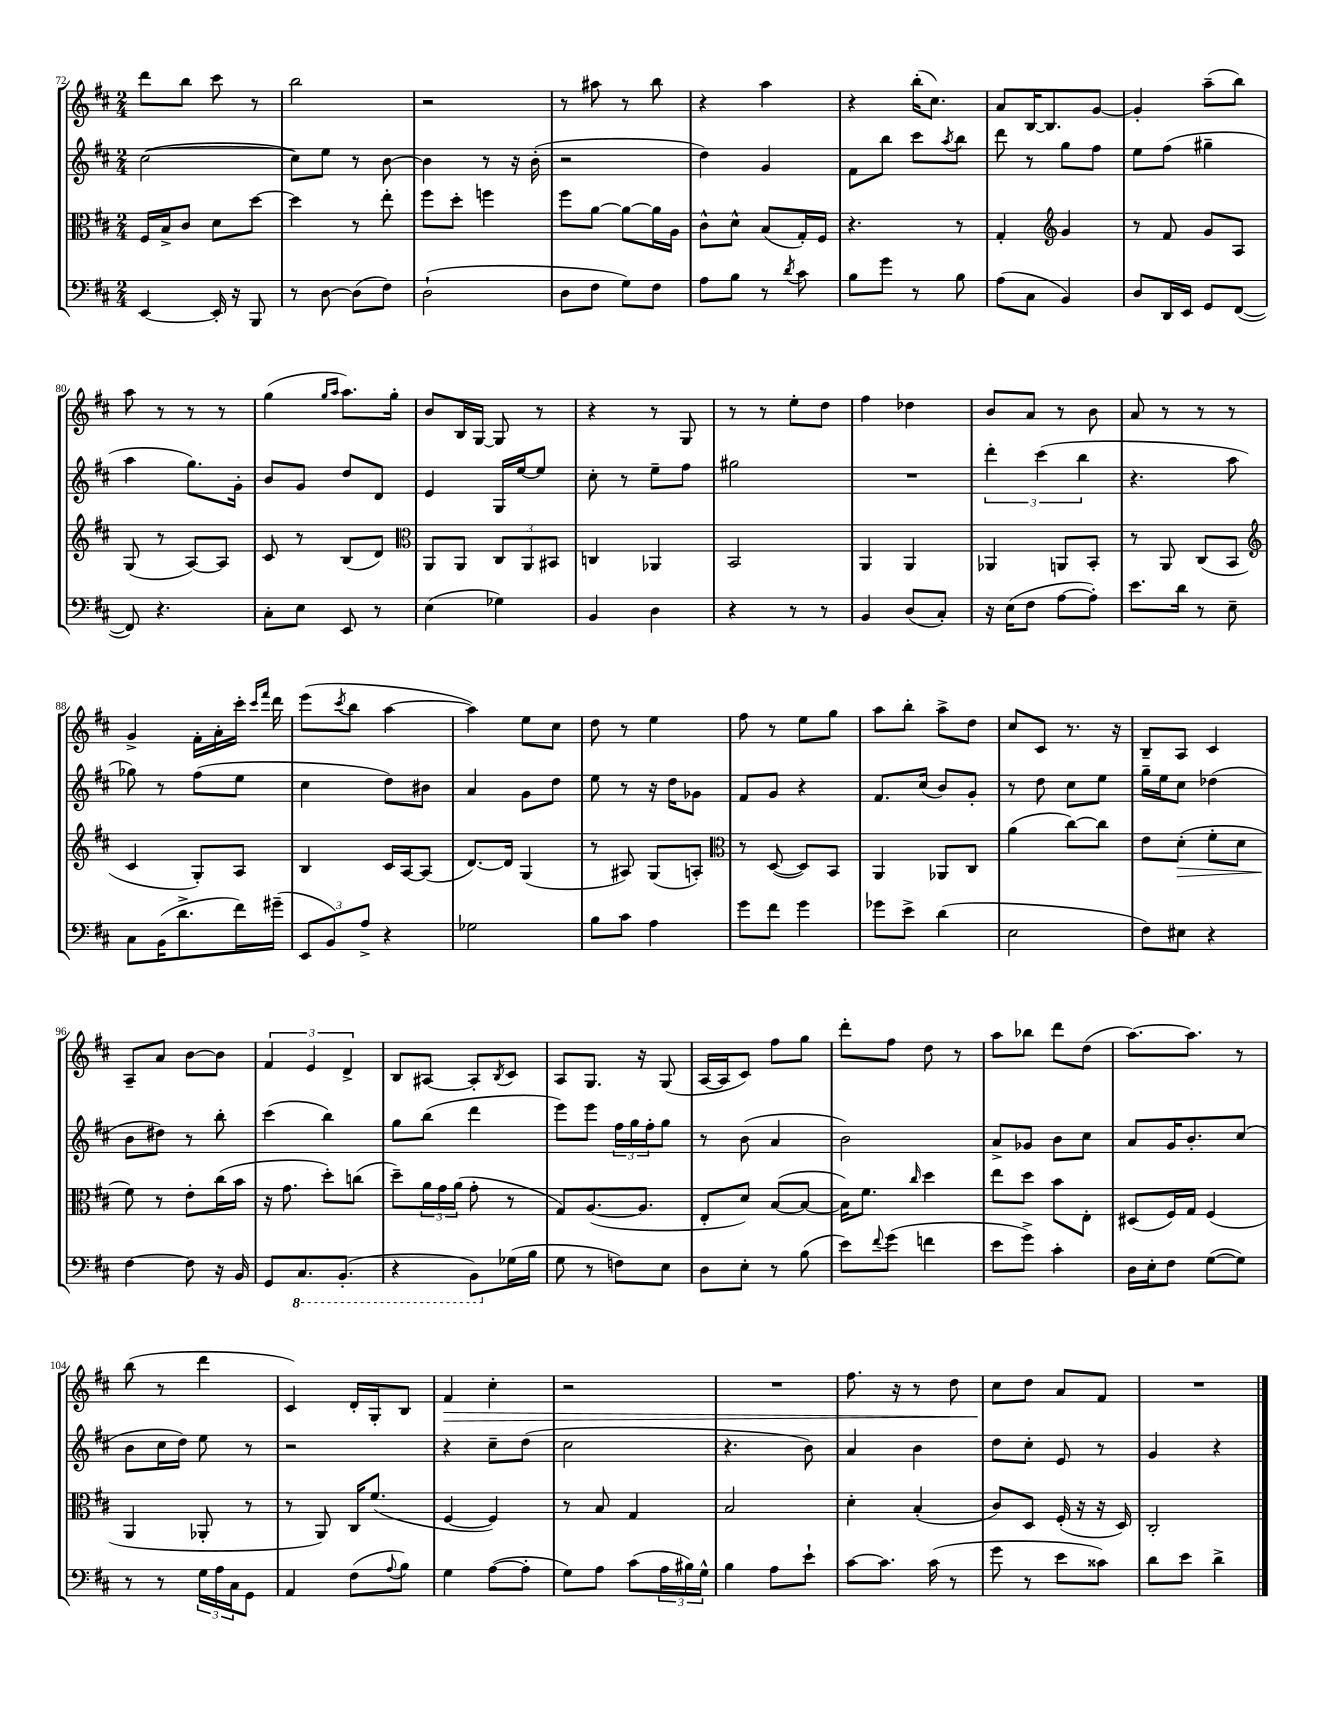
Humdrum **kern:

**kern	**kern	**kern	**kern
*staff4	*staff3	*staff2	*staff1
*clefF4	*clefC3	*clefG2	*clefG2
*k[f#c#]	*k[f#c#]	*k[f#c#]	*k[f#c#]
*M2/4	*M2/4	*M2/4	*M2/4
[4EE/	16F#/LL	([2cc#\	8ddd\L
.	16B^/J	.	.
.	8c#/J	.	8bb\J
16EE'/]	8d\L	.	8ccc#\
16r	.	.	.
8BBB/	[8dd\J	.	8r
=	=	=	=
8r	4dd\]	8cc#\]L)	2bb\
[8D\	.	8ee\J	.
(8D\]L	8r	8r	.
8F#\J)	8ee'\	[8b\	.
=	=	=	=
(2D`\	8ff#\L	4b\]	2r
.	8dd'\J	.	.
.	4ff\	8r	.
.	.	16r	.
.	.	(16b'\	.
=	=	=	=
8D\L	8ff#\L	2r	8r
8F#\J	[8a\J	.	8aa#\
8G\L)	8a\_L	.	8r
8F#\J	16a\]L	.	8bb\
.	16A\JJ	.	.
=	=	=	=
8A\L	8c#^^\L	4dd\)	4r
8B\J	8d^^\J	.	.
8r	(8B/L	4g/	4aa\
8qd/	.	.	.
8c#\	16G'/L)	.	.
.	16F#/JJ	.	.
=	=	=	=
8B\L	4.r	8f#\L	4r
8g\J	.	8bb\J	.
8r	.	8ccc#\L	(16bb'\LK
.	.	.	8.cc#\J)
.	.	8qaa/	.
8B\	8r	8bb\J	.
=	=	=	=
(8A\L	4G'/	8ddd\	8a/L
8C#\J	.	8r	[16B/K
.	.	.	8.B/]
*	*clefG2	*	*
4BB/)	4g/	8gg\L	.
.	.	8ff#\J	[8g/J
=	=	=	=
8D/L	8r	8ee\L	4g'/]
16DD/L	8f#/	(8ff#\J	.
16EE/JJ	.	.	.
8GG/L	8g/L	4gg#~\	(8aa~\L
([8FF#/J	8A/J	.	8bb\J)
=	=	=	=
8FF#/])	(8G/	4aa\	8aa\
4.r	8r	.	8r
.	[8A/L)	8.gg\L)	8r
.	8A/]J	.	8r
.	.	16g'\Jk	.
=	=	=	=
8C#'\L	8c#/	8b/L	(4gg\
8E\J	8r	8g/J	.
.	.	.	16qqgg/LL
.	.	.	16qqaa/JJ
8EE/	(8B/L	8dd/L	8.aa\L)
8r	8d/J)	8d/J	.
.	.	.	16gg'\Jk
=	=	=	=
*	*clefC3	*	*
(4E\	8AA/L	4e/	8b/L
.	8AA/J	.	16B/L
.	.	.	[16G/JJ
4G-\)	12C#/L	16G/LL	8G/]
.	.	[16ee/J	.
.	12AA/	.	.
.	.	8ee/]J	8r
.	12BB#/J	.	.
=	=	=	=
4BB/	4C/	8cc#'\	4r
.	.	8r	.
4D\	4AA-/	8ee~\L	8r
.	.	8ff#\J	8G/
=	=	=	=
4r	2BB/	2gg#\	8r
.	.	.	8r
8r	.	.	8ee'\L
8r	.	.	8dd\J
=	=	=	=
4BB/	4AA/	2r	4ff#\
(8D/L	4AA/	.	4dd-\
8C#'/J)	.	.	.
=	=	=	=
16r	4AA-/	6ddd'\	8b/L
(16E\LK	.	.	.
8F#\J	.	.	8a/J
.	.	(6ccc#\	.
[8A\L	8AA/L	.	8r
.	.	6bb\	.
8A'\]J)	8BB'/J	.	8b\
=	=	=	=
8.e\L	8r	4.r	8a/
.	8AA/	.	8r
16d\Jk	.	.	.
8r	(8C#/L	.	8r
8E~\	8BB/J	8aa\	8r
=	=	=	=
*	*clefG2	*	*
8C#\L	4c#/	8gg-\)	4g^/
(16BB\K	.	8r	.
8.d^\	.	.	.
.	8G'/L)	(8ff#\L	16f#'\LL
.	.	.	16a'\
16f#\L)	8A/J	8ee\J	16ccc#'\JJ
.	.	.	16qqccc#/LL
.	.	.	16qqfff#/JJ
(16g#~\JJ	.	.	16ddd\
=	=	=	=
12EE/L	4B/	4cc#\	(8eee\L
12BB/)	.	.	.
.	.	.	8qccc#/
.	.	.	8bb\J
12A^/J	.	.	.
4r	16c#/LL	8dd\L)	[4aa\
.	[16A/J	.	.
.	(8A/]J	8b#\J	.
=	=	=	=
2G-\	[8.d/L)	4a/	4aa\])
.	16d/]Jk	.	.
.	(4G/	8g\L	8ee\L
.	.	8dd\J	8cc#\J
=	=	=	=
8B\L	8r	8ee\	8dd\
8c#\J	8A#/)	8r	8r
4A\	(8G/L	16r	4ee\
.	.	16dd\LK	.
.	8A'/J)	8g-\J	.
=	=	=	=
*	*clefC3	*	*
8g\L	8r	8f#/L	8ff#\
8f#\J	([8D/	8g/J	8r
4g\	8D/]L)	4r	8ee\L
.	8BB/J	.	8gg\J
=	=	=	=
8g-\L	4AA/	8.f#/L	8aa\L
8e^\J	.	.	8bb'\J
.	.	(16cc#/Jk	.
(4d\	8AA-/L	8b/L)	8aa^\L
.	8C#/J	8g'/J	8dd\J
=	=	=	=
2E\	(4a\	8r	8cc#/L
.	.	8dd\	8c#/J
.	[8cc#\L)	8cc#\L	8.r
.	8cc#\]J	8ee\J	.
.	.	.	16r
=	=	=	=
8F#\L)	8e\L	16gg~\LL	8B~/L
.	.	16ee\J	.
8E#\J	(8d'\J	8cc#\J	8A/J
4r	8f#'\L	(4dd-\	4c#/
.	8d\J	.	.
=	=	=	=
[4F#\	8f#\)	8b\L	8A~/L
.	8r	8dd#\J)	8a/J
8F#\]	8e'\L	8r	[8b\L
16r	(16cc#\L	8bb'\	8b\]J
16BB/	16b\JJ	.	.
=	=	=	=
8GG/L	16r	(4ccc#\	6f#/
.	8.g\	.	.
8.CC#/	.	.	.
.	.	.	6e/
.	8dd'\L)	4bb\)	.
(8.BBB'/J	.	.	.
.	.	.	6d^/
.	(8cc\J	.	.
=	=	=	=
4r	8dd~\L)	8gg\L	8B/L
.	24a\L	(8bb\J	[8A#/J
.	24g\	.	.
.	(24a\JJ	.	.
8BBB\L)	8g'\	4ddd\	8A#'/]L
.	.	.	8qB/
(16G-\L	8r	.	8c#/J
16B\JJ	.	.	.
=	=	=	=
8G\	8G/L)	8eee\L)	8A/L
8r	([8.A/	8eee\J	8.G/J
8F\L)	.	24ff#\LL	.
.	.	24gg\	.
.	8.A/]J	.	16r
.	.	24ff#'\J	.
8E\J	.	8gg\J	(8G/
=	=	=	=
8D\L	8E'/L	8r	[16A/LL
.	.	.	16A/]J
8E'\J	8d/J)	(8b\	8c#/J)
8r	([8B/L	4a/	8ff#\L
(8B\	8B/_J	.	8gg\J
=	=	=	=
8e\L)	16B\]LK)	2b\)	8ddd'\L
.	8.f#\J	.	.
8qqf#/	.	.	.
(8g\J	.	.	8ff#\J
.	16qqcc#/	.	.
4f\	4dd\	.	8dd\
.	.	.	8r
=	=	=	=
8e\L	8ee\L	8a^/L	8aa\L
8g^\J)	8dd\J	8g-/J	8bb-\J
4c#'\	8b\L	8b\L	8ddd\L
.	8E'\J	8cc#\J	(8dd\J
=	=	=	=
16D\LL	(8D#/L	8a/L	[8.aa\L)
16E'\J	.	.	.
8F#\J	16F#/L)	16g/K	.
.	16G/JJ	8.b'/	8.aa\]J
([8G\L	(4F#/	.	.
8G\]J)	.	(8cc#/J	8r
=	=	=	=
8r	4AA/	8b\L	(8bb\
8r	.	16cc#\L	8r
.	.	16dd\JJ)	.
24G\LL	8AA-'/	8ee\	4ddd\
24A\	.	.	.
24C#\J	.	.	.
8GG\J	8r	8r	.
=	=	=	=
4AA/	8r	2r	4c#/)
.	8AA/)	.	.
(8F#\L	16C#/LK	.	16d'/LL
.	(8.f#/J	.	16G'/J
8qqA/	.	.	.
8B\J)	.	.	8B/J
=	=	=	=
4G\	[4F#/	4r	4f#/
([8A\L	4F#/])	8cc#~\L	4cc#'\
8A'\]J	.	(8dd\J	.
=	=	=	=
8G\L)	8r	2cc#\	2r
8A\J	8B/	.	.
(8c#\L	4G/	.	.
24A\L	.	.	.
24B#\)	.	.	.
24G^^\JJ	.	.	.
=	=	=	=
4B\	2B/	4.r	2r
8A\L	.	.	.
8e`\J	.	8b\)	.
=	=	=	=
[8c#\L	4d'\	4a/	8.ff#\
8.c#\]J	.	.	.
.	.	.	16r
.	(4B'/	4b\	8r
(16c#\	.	.	.
8r	.	.	8dd\
=	=	=	=
8g\	8c#/L)	8dd\L	8cc#\L
8r	8D/J	8cc#'\J	8dd\J
8e\L	(16F#'/	8e/	8a/L
.	16r	.	.
8c##\J)	16r	8r	8f#/J
.	16D/)	.	.
=	=	=	=
8d\L	2C#'/	4g/	2r
8e\J	.	.	.
4d^\	.	4r	.
==	==	==	==
*-	*-	*-	*-
